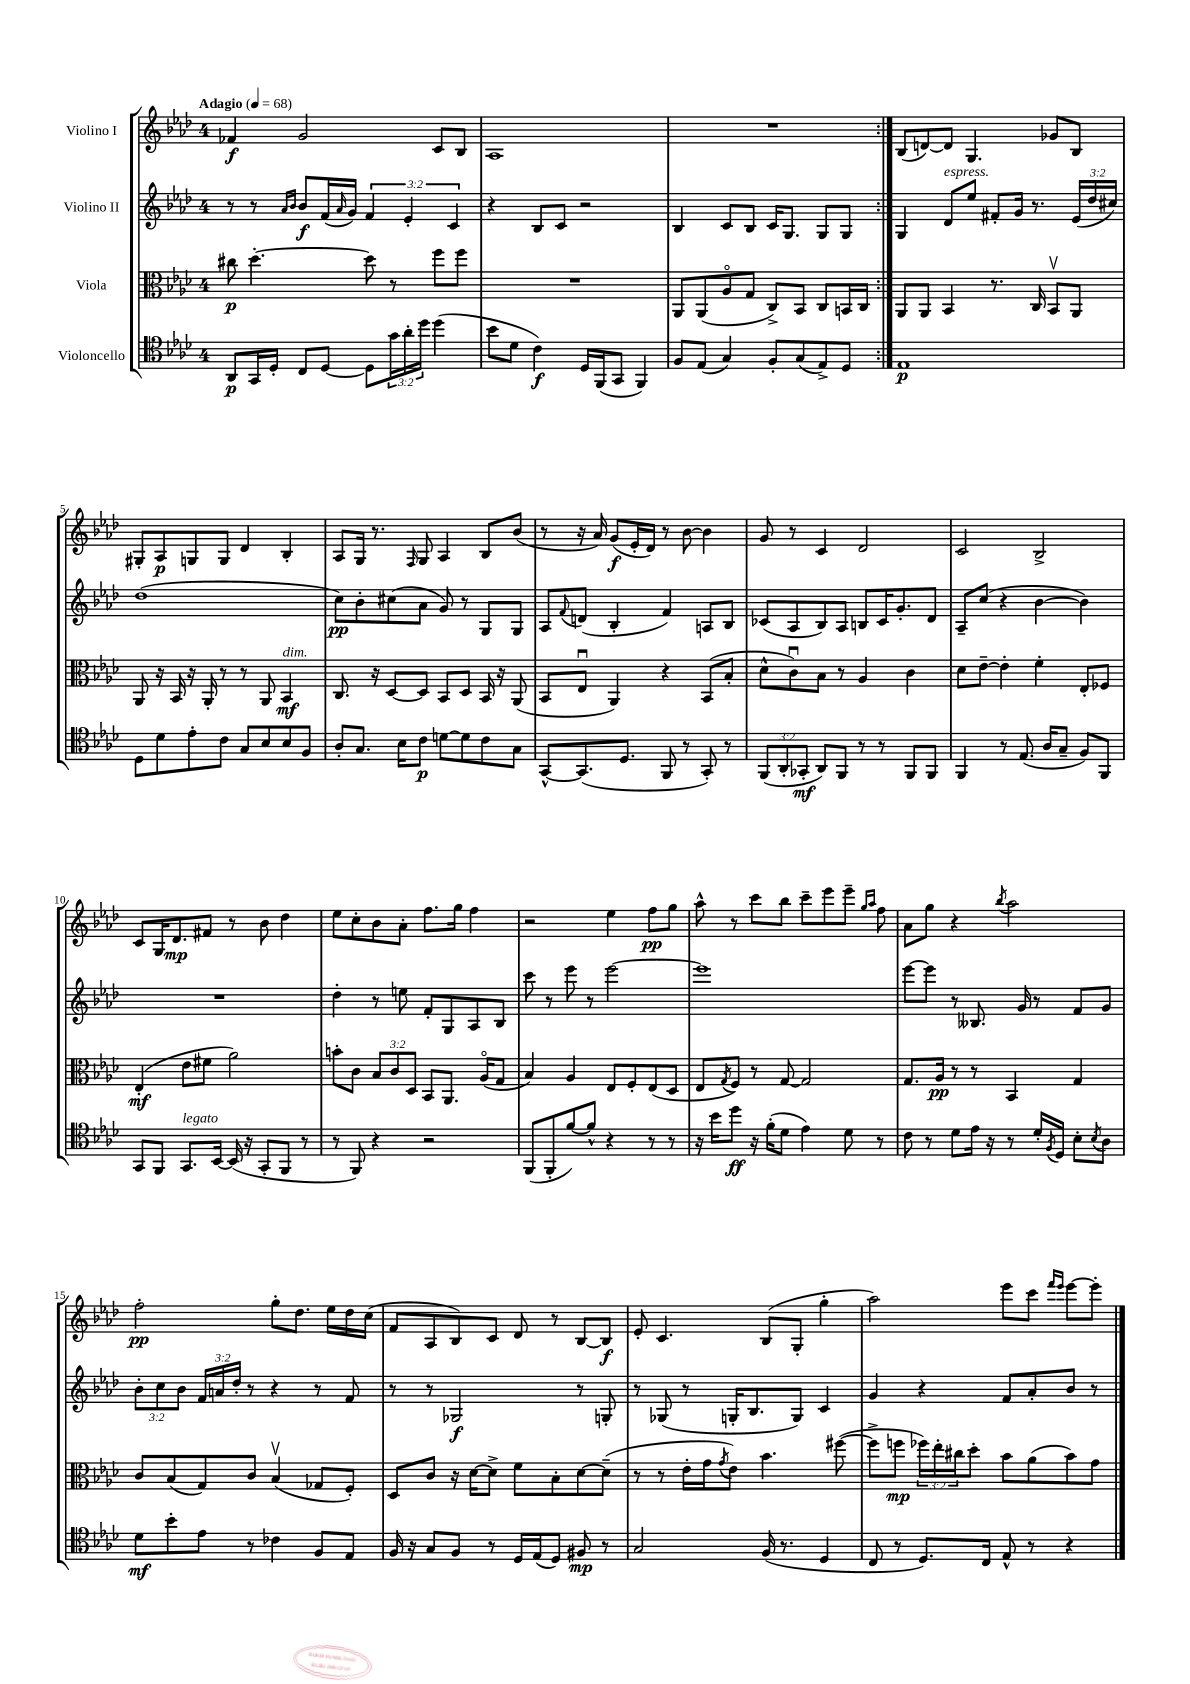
<<
\new StaffGroup <<
\new Staff = "s0" \with { instrumentName = "Violino I" } {
    \clef treble \key aes \major \once \override Staff.TimeSignature.style = #'single-digit \time 4/4 \tempo "Adagio" 4 = 68
    \repeat volta 2 { fes'4\f g'2 c'8 bes8 |
    aes1 |
    R1 | }
    bes8( d'8~) d'8 g4. ges'8 bes8 |
    gis8-. aes8\p g8 g8 des'4 bes4-. |
    aes8 g16 r8. \grace { f16 } g8 aes4 bes8 bes'8( |
    r8 r16 aes'16) g'8\f( ees'16-. des'16) r8 bes'8~ bes'4 |
    g'8 r8 c'4 des'2 |
    c'2 bes2-> |
    c'8 g16 des'8.\mp fis'8 r8 bes'8 des''4 |
    ees''8 c''8-. bes'8 aes'8-. f''8. g''16 f''4 |
    r2 ees''4 f''8\pp g''8 |
    aes''8-^ r8 c'''8 bes''8 c'''8-- ees'''8 ees'''8-- \grace { g''16 aes''16 } f''8 |
    aes'8 g''8 r4 \acciaccatura { bes''8 } aes''2 |
    f''2-.\pp g''8-. des''8. ees''16 des''16 c''16( |
    f'8 aes8 bes8) c'8 des'8 r8 bes8~ bes8\f |
    ees'8-. c'4. bes8( g8-. g''4-. |
    aes''2) ees'''8 c'''8 \grace { f'''16 ees'''16 } ees'''8~ ees'''8-. \bar "|." |
}
\new Staff = "s1" \with { instrumentName = "Violino II" } {
    \clef treble \key aes \major \once \override Staff.TimeSignature.style = #'single-digit \time 4/4 \override Staff.TupletNumber.text = #tuplet-number::calc-fraction-text
    \repeat volta 2 { r8 r8 \grace { aes'16 bes'16 } bes'8\f f'16( \grace { aes'16 } g'16) \tuplet 3/2 { f'4 ees'4-. c'4 } |
    r4 bes8 c'8 r2 |
    bes4 c'8 bes8 c'16 g8. g8 g8 | }
    g4 des'8^\markup { \italic "espress." } ees''8 fis'8-. g'16 r8. \tuplet 3/2 { ees'16( des''16 cis''16) } |
    des''1( |
    c''8\pp) bes'8-. cis''8( aes'8 g'8) r8 g8 g8 |
    aes8 \appoggiatura { f'8 } d'8( bes4-. f'4) a8 bes8 |
    ces'8( aes8 bes8) aes8 b8 ces'16 g'8.-. des'8 |
    aes8-- c''8( r4 bes'4~ bes'4) |
    R1 |
    des''4-. r8 e''8 f'8-. g8 aes8 bes8 |
    c'''8 r8 ees'''8 r8 ees'''2~ |
    ees'''1 |
    ees'''8~ ees'''8 r8 beses8. g'16 r8 f'8 g'8 |
    \tuplet 3/2 { bes'8-. c''8 bes'8 } \tuplet 3/2 { f'16 a'16 des''16-. } r8 r4 r8 f'8 |
    r8 r8 ges2\f r8 g8-. |
    r8 ges8( r8 g16-. bes8. g8) c'4 |
    g'4 r4 f'8 aes'8-. bes'8 r8 \bar "|." |
}
\new Staff = "s2" \with { instrumentName = "Viola" } {
    \clef alto \key aes \major \once \override Staff.TimeSignature.style = #'single-digit \time 4/4 \override Staff.TupletNumber.text = #tuplet-number::calc-fraction-text
    \repeat volta 2 { cis''8\p des''4.~-. des''8 r8 f''8 f''8 |
    R1 |
    aes,8 aes,8( aes8\flageolet g8 c8->) bes,8 c8 b,16 c16 | }
    aes,8 aes,8 bes,4 r8. c16 bes,8\upbow aes,8 |
    aes,8 r16 bes,16 r16 aes,16-. r8 r8 aes,8 bes,4\mf^\markup { \italic "dim." } |
    c8. r16 des8~ des8 bes,8 des8 bes,16 r16 aes,8( |
    bes,8 ees8\downbow aes,4) r4 bes,8( bes8-. |
    des'8-^ c'8\downbow) bes8 r8 aes4 c'4 |
    des'8 ees'8~-- ees'4-. f'4-. ees8-. fes8 |
    ees4-.\mf( ees'8 fis'8 aes'2) |
    b'8-. c'8 \tuplet 3/2 { bes8 c'8 des8 } bes,8 aes,8. aes16\flageolet( g8 |
    bes4) aes4 ees8 f8-. ees8( des8 |
    ees8 \acciaccatura { g8 } f8) r8 g8~ g2 |
    g8. aes16\pp r8 r8 bes,4 g4 |
    c'8 bes8( g8) c'8 bes4\upbow( ges8 f8-.) |
    des8 c'8 r16 des'16~ des'8-> f'8 bes8-. des'8~ des'8--( |
    r8 r8 ees'16-. g'16 \acciaccatura { g'8 } ees'8) bes'4. fis''8~( |
    fis''8-> f''8\mp \tuplet 3/2 { fes''16) ees''16-. cis''16 } des''8-. bes'8 aes'8( bes'8) g'8 \bar "|." |
}
\new Staff = "s3" \with { instrumentName = "Violoncello" } {
    \clef tenor \key aes \major \once \override Staff.TimeSignature.style = #'single-digit \time 4/4 \override Staff.TupletNumber.text = #tuplet-number::calc-fraction-text
    \repeat volta 2 { aes,8\p g,16 des16-. c8 des8~ des8 \tuplet 3/2 { g'16 aes'16-. des''16 } des''4( |
    bes'8 des'8 c'4\f) des16 f,16( g,8 f,4) |
    f8 ees8( g4) f8-. g8( ees8->) des8 | }
    ees1\p |
    des8 des'8 ees'8-. c'8 g8 bes8 bes8 f8 |
    aes8-. g8. bes16 c'8\p d'8~ d'8 c'8 g8 |
    g,8~-^ g,8.( des8. f,8 r8 g,8-.) r8 |
    \tuplet 3/2 { f,8( aes,8-. ges,8-.\mf } aes,8) f,8 r8 r8 f,8 f,8 |
    f,4 r8 ees8.( aes16 g8-- f8) f,8 |
    g,8 f,8 g,8.^\markup { \italic "legato" } bes,16~ bes,16( r16 g,8-. f,8 r8 |
    r8 f,8) r4 r2 |
    f,8( f,8-. f'8~) f'8-^ r4 r8 r8 |
    r16 bes'16 des''8\ff r16 f'16-.( des'8 ees'4) des'8 r8 |
    c'8 r8 des'8 ees'16 r16 r8 des'16-. \acciaccatura { f8 } des16 bes8-. \acciaccatura { bes8 } aes8 |
    des'8\mf bes'8-. ees'8 r8 ces'4 f8 ees8 |
    f16 r16 g8 f8 r8 des16 ees16( des8) fis8\mp r8 |
    g2 f16( r8. des4 |
    c8 r8 des8.) c16 ees8-^ r8 r4 \bar "|." |
}
>>
>>
